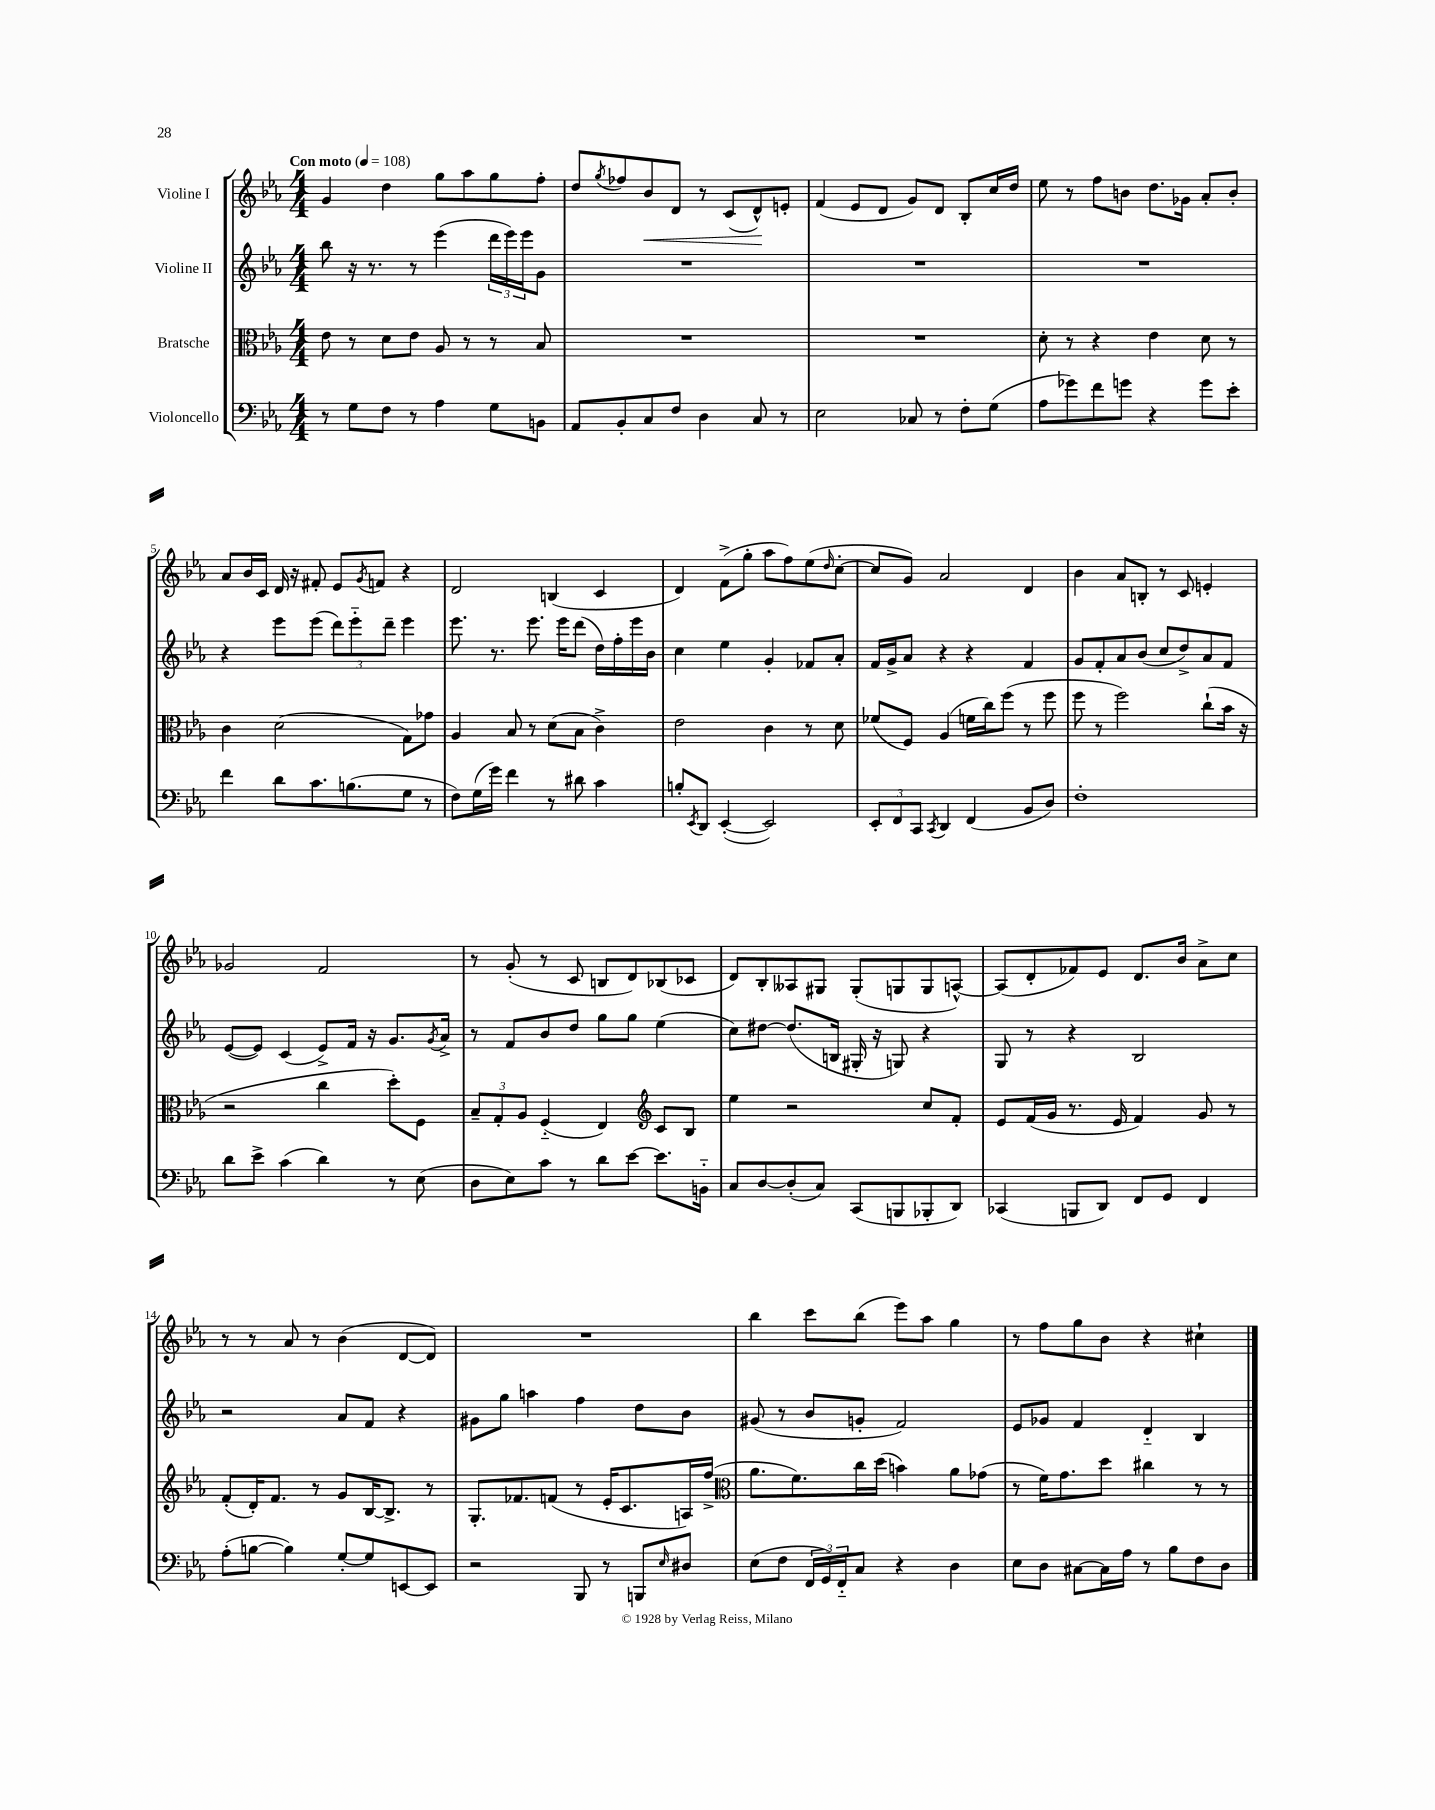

**kern	**kern	**kern	**kern
*staff4	*staff3	*staff2	*staff1
*clefF4	*clefC3	*clefG2	*clefG2
*k[b-e-a-]	*k[b-e-a-]	*k[b-e-a-]	*k[b-e-a-]
*M4/4	*M4/4	*M4/4	*M4/4
*MM108	*MM108	*MM108	*MM108
8r	8e-\	8bb-\	4g/
8G\L	8r	16r	.
.	.	8.r	.
8F\J	8d\L	.	4dd\
8r	8e-\J	8r	.
4A-\	8A-/	(4eee-\	8gg\L
.	8r	.	8aa-\
8G\L	8r	24ddd\LL	8gg\
.	.	24eee-\)	.
.	.	24eee-\J	.
8BB\J	8B-/	8g\J	8ff'\J
=	=	=	=
8AA-/L	1r	1r	8dd/L
.	.	.	8qgg/
8BB-'/	.	.	8ff-/
8C/	.	.	8b-/
8F/J	.	.	8d/J
4D\	.	.	8r
.	.	.	(8c/L
8C/	.	.	8d^^/)
8r	.	.	8e'/J
=	=	=	=
2E-\	1r	1r	(4f/
.	.	.	8e-/L
.	.	.	8d/J
8C-/	.	.	8g/L)
8r	.	.	8d/J
8F'\L	.	.	8B-'/L
(8G\J	.	.	16cc/L
.	.	.	16dd/JJ
=	=	=	=
8A-\L	8d'\	1r	8ee-\
8g-\)	8r	.	8r
8f\	4r	.	8ff\L
8g\J	.	.	8b\J
4r	4e-\	.	8.dd\L
.	.	.	16g-\Jk
8g\L	8d\	.	8a-'/L
8e-'\J	8r	.	8b'/J
=	=	=	=
4f\	4c\	4r	8a-/L
.	.	.	16b-/L
.	.	.	16c/JJ
8d\L	(2d\	8eee-\L	16d/
.	.	.	16r
8.c\	.	(8eee-\J	8f#'/
.	.	12ddd\L)	8e-/L
(8.B\	.	.	.
.	.	12eee-'~\	.
.	.	.	8qg/
.	.	.	8f/J
.	.	12ddd~\J	.
8G\J	8G\L)	4eee-\	4r
8r	8g-\J	.	.
=	=	=	=
8F\L)	4A-/	8.eee-\	2d/
(16G\L	.	.	.
16g\JJ)	.	8.r	.
4f\	8B-/	.	.
.	8r	8.eee-\	.
8r	(8d\L	.	(4B/
.	.	16eee-\LK	.
8d#\	8B-\J	(8ddd\J	.
4c\	4c^\)	16dd\LL)	4c/
.	.	16ff'\	.
.	.	16eee-\	.
.	.	16b-\JJ	.
=	=	=	=
8B'/L	2e-\	4cc\	4d/)
8qEE-/	.	.	.
8DD/J	.	.	.
([4EE-'/	.	4ee-\	(8f^\L
.	.	.	8gg'\J
2EE-/])	4c\	4g'/	8aa-\L
.	.	.	8ff\)
.	8r	8f-/L	(8ee-\
.	.	.	16qqdd/
.	8d\	8a-'/J	[8cc'\J
=	=	=	=
12EE-'/L	(8f-/L	16f/LL	8cc/]L
.	.	16g^/J	.
12FF/	.	.	.
.	8F/J)	8a-/J	8g/J)
12CC/J	.	.	.
8qCC/	.	.	.
4DD/	(4A-/	4r	2a-/
(4FF/	16f\LL	4r	.
.	16cc\J)	.	.
.	(8ff\J	.	.
8BB-/L	8r	4f/	4d/
8D/J)	8ff\	.	.
=	=	=	=
1F'	8ff\	8g/L	4b-\
.	8r	8f'/	.
.	2ff\)	8a-/	8a-/L
.	.	(8b-/J	8B'/J
.	.	8cc/L	8r
.	.	8dd^/)	8c/
.	(8cc`\L	8a-/	4e'/
.	16b-\Jk	8f/J	.
.	16r	.	.
=	=	=	=
8d\L	2r	([8e-/L	2g-/
8e-^\J	.	8e-/]J)	.
(4c\	.	(4c/	.
4d\)	4cc\	8e-^/L)	2f/
.	.	16f/Jk	.
.	.	16r	.
8r	8dd'\L)	8.g/L	.
(8E-\	8F\J	.	.
.	.	8qg/	.
.	.	16a-^/Jk	.
=	=	=	=
8D\L	12B-~/L	8r	8r
.	12G'/	.	.
8E-\)	.	8f/L	(8g'/
.	12A-/J	.	.
8c\J	(4F'~/	8b-/	8r
8r	.	8dd/J	8c/
8d\L	4E-/)	8gg\L	8B/L
[8e-\J	.	8gg\J	8d/)
*	*clefG2	*	*
8.e-\]L	8c/L	(4ee-\	(8B-/
.	8B-/J	.	8c-/J
16BB'~\Jk	.	.	.
=	=	=	=
8C/L	4ee-\	8cc\L)	8d/L)
[8D/	.	[8dd#\J	8B-'/
(8D'/]	2r	(8.dd#/]L	8A--/
8C/J)	.	.	8G#/J
.	.	16B/Jk	.
(8CC/L	.	16G#'/	(8G#'/L
.	.	16r	.
8BBB/	.	8G/)	8G/
8BBB-'/	8cc/L	4r	8G/
8DD/J)	8f'/J	.	[8A^^/J)
=	=	=	=
(4CC-/	8e-/L	8G/	(8A/]L
.	(16f/L	8r	8d'/
.	16g/JJ	.	.
8BBB/L	8.r	4r	8f-/)
8DD/J)	.	.	8e-/J
.	16e-/	.	.
8FF/L	4f/)	2B-/	8.d/L
8GG/J	.	.	.
.	.	.	16b-/Jk
4FF/	8g/	.	8a-^\L
.	8r	.	8cc\J
=	=	=	=
(8A-'\L	(8f'/L	2r	8r
[8B\J	16d'/K)	.	8r
.	8.f/J	.	.
4B\])	.	.	8a-/
.	8r	.	8r
[8G'/L	8g/L	8a-/L	(4b-\
8G/]	[16B-/K	8f/J	.
.	8.B-^/]J	.	.
[8EE/	.	4r	[8d/L
8EE/]J	8r	.	8d/]J)
=	=	=	=
2r	8.G'/L	8g#\L	1r
.	.	8gg\J	.
.	8.f-/	.	.
.	.	4aa\	.
.	(8f/J	.	.
8BBB-/	8r	4ff\	.
8r	16e-'/LK	.	.
.	8.c/	.	.
8BBB/L	.	8dd\L	.
16qqE-/	.	.	.
8D#/J	16A/L)	8b-\J	.
.	(16ff^/JJ	.	.
=	=	=	=
*	*clefC3	*	*
(8E-\L	8.a-\L	(8g#/	4bb-\
8F\J	.	8r	.
.	8.f\)	.	.
24FF/LL	.	8b-/L	8ccc\L
24GG/)	.	.	.
24FF'~/J	.	.	.
8C/J	16cc\L	8g'/J	(8bb-\J
.	(16dd\JJ	.	.
4r	4b\)	2f/)	8eee-\L)
.	.	.	8aa-\J
4D\	8a-\L	.	4gg\
.	(8g-\J	.	.
=	=	=	=
8E-\L	8r	8e-/L	8r
8D\J	16f\LK)	8g-/J	8ff\L
.	8.g\	.	.
[8C#\L	.	4f/	8gg\
16C#\]L	8dd\J	.	8b-\J
16A-\JJ	.	.	.
8r	4cc#\	4d'~/	4r
8B-\L	.	.	.
8F\	8r	4B-/	4cc#`\
8D\J	8r	.	.
==	==	==	==
*-	*-	*-	*-
